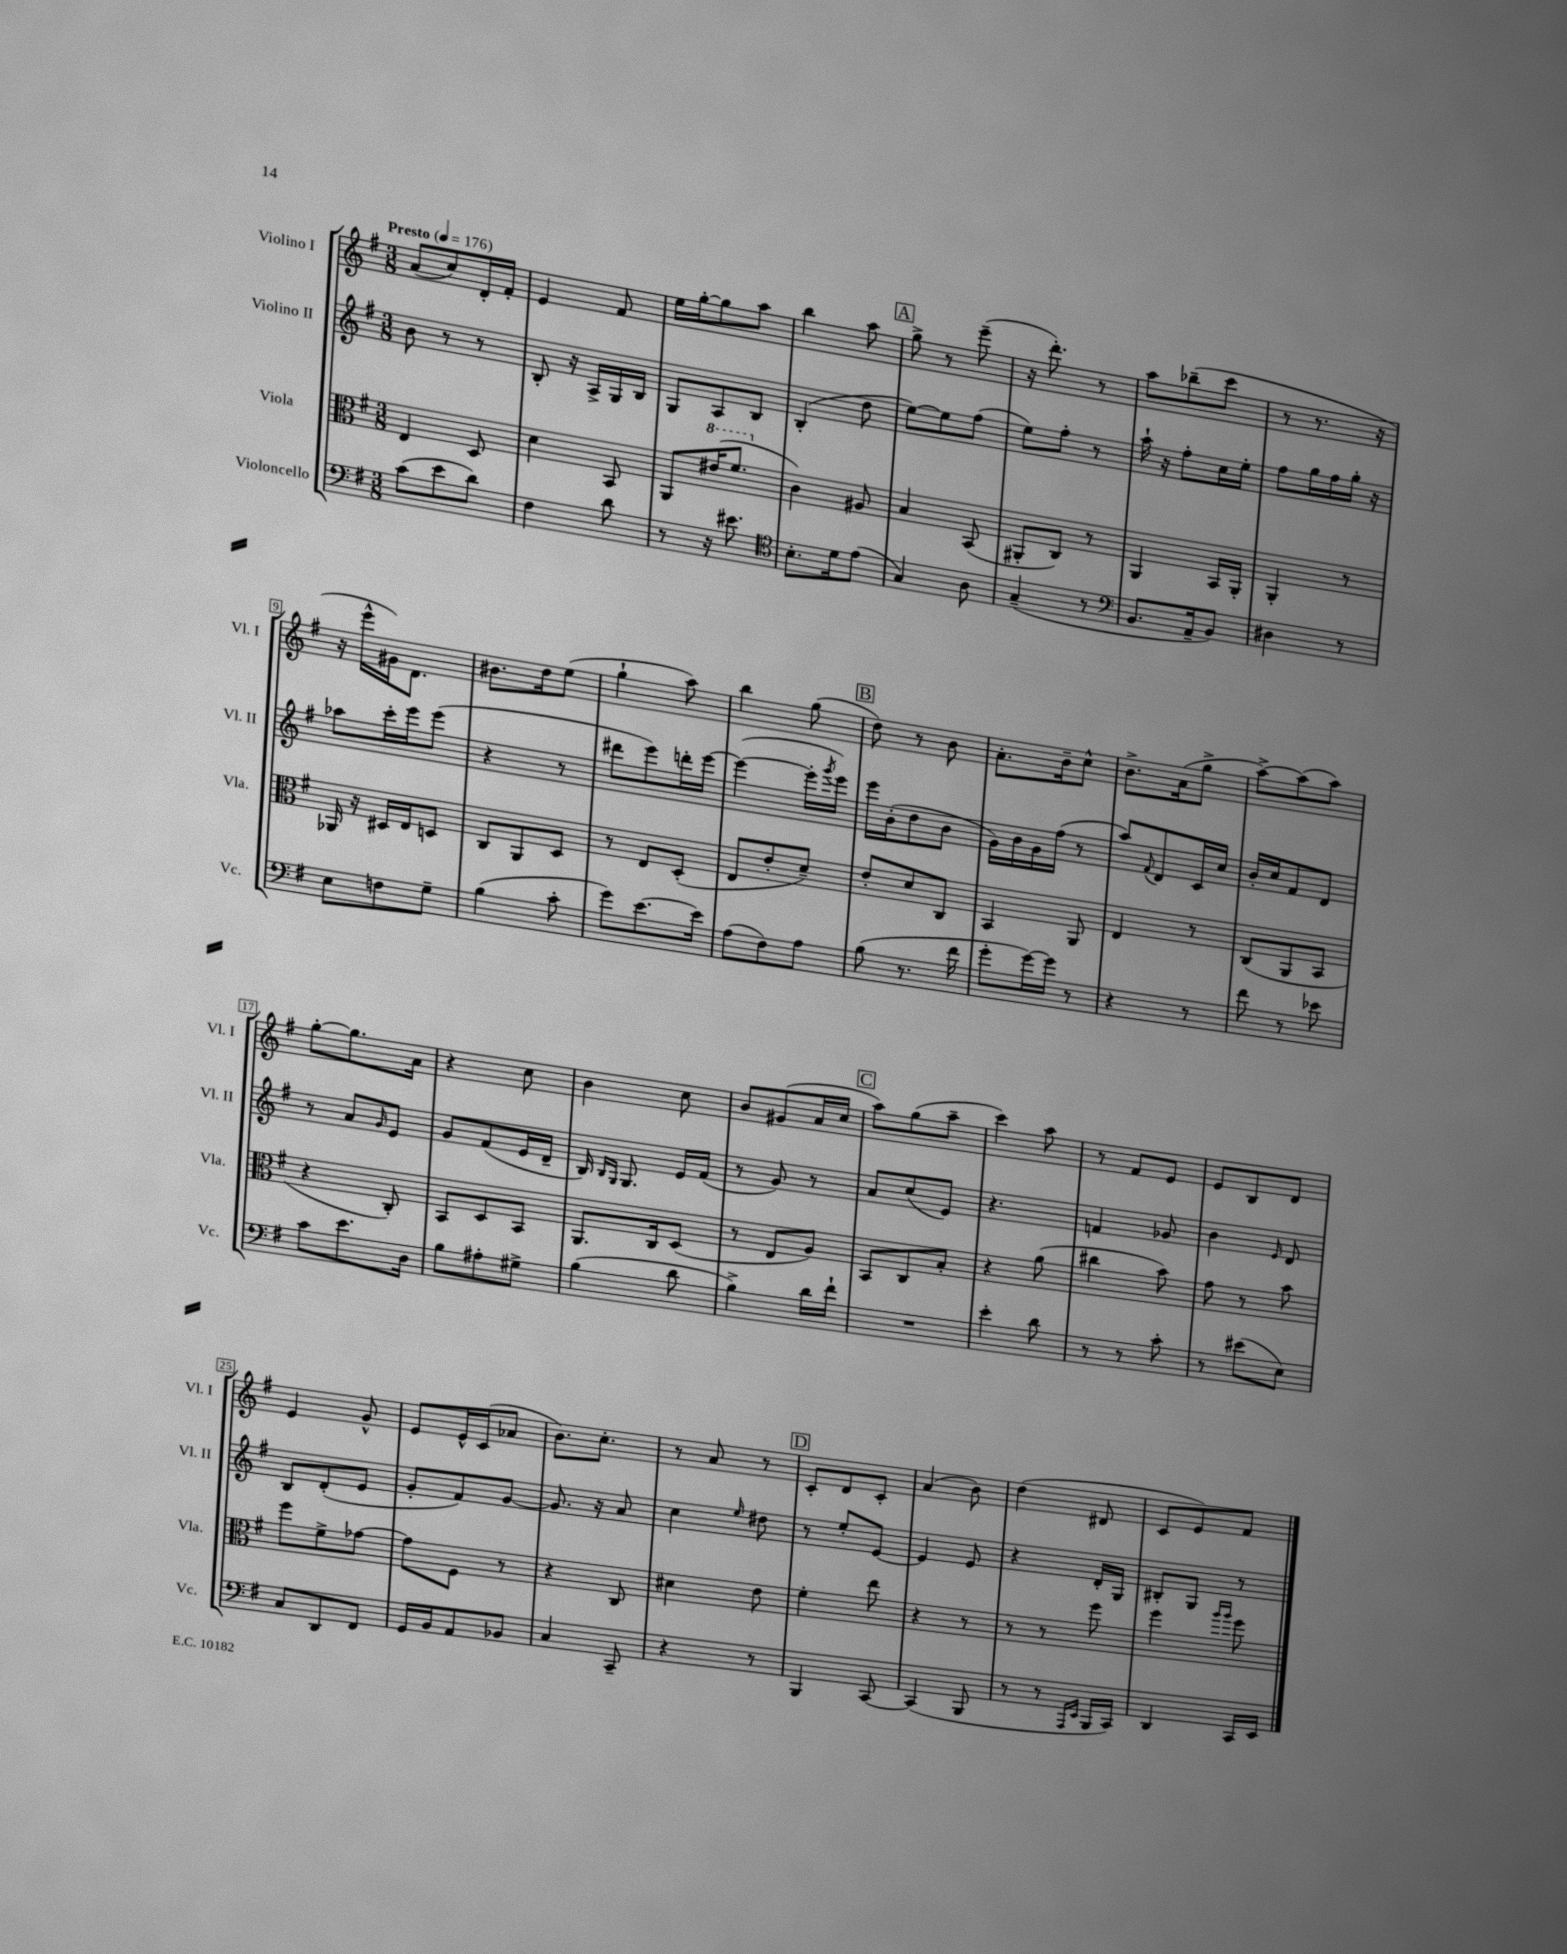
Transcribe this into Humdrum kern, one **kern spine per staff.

**kern	**kern	**kern	**kern
*staff4	*staff3	*staff2	*staff1
*clefF4	*clefC3	*clefG2	*clefG2
*k[f#]	*k[f#]	*k[f#]	*k[f#]
*M3/8	*M3/8	*M3/8	*M3/8
*MM176	*MM176	*MM176	*MM176
(8c	4E	8b	(8a
8e	.	8r	8cc)
8d)	8D	8r	16d'
.	.	.	16f#'
=	=	=	=
4F#	4d	8B'	4e
.	.	16r	.
.	.	16A^	.
8d	8BB	16G	8f#
.	.	16B	.
=	=	=	=
8r	8AA	8G	16ee
.	.	.	[16gg'
16r	(16ee#	8A	8gg]
8.e#	8.ff#	.	.
.	.	8B	8aa
=	=	=	=
*clefC4	*	*	*
8.B'	4c)	(4B'	4bb
16d	.	.	.
(8e	8A#	8dd	8aa
=	=	=	=
4G)	4B	[8ee)	8gg^
.	.	8ee]	8r
8A	(8BB	(8ff#	(8eee~
=	=	=	=
(4G~	8AA#'	8ee)	16r
.	.	.	8.ddd')
.	8C)	8ff#'	.
8r	8r	8r	8r
=	=	=	=
*clefF4	*	*	*
8.BB	4AA	16aa`	8aa
.	.	16r	.
.	.	8ff#'	(8bb-~
16AA~	.	.	.
8BB)	16BB	16cc	8ccc
.	16AA'	16ee'	.
=	=	=	=
4D#	4AA'	8ff#	8r
.	.	16gg	8.r
.	.	16ff#	.
8r	8r	16gg'	.
.	.	16r	16r
=	=	=	=
8E	16AA-	8aa-	16r
.	16r	.	16eee^^
8F	16D#	16ccc'	16g#)
.	16E	16eee	8.d
8G~	8D	(8eee	.
=	=	=	=
(4B	8C	4r	8.b#
.	8AA	.	.
.	.	.	16dd
8c'	8D	8r	(8ee
=	=	=	=
8g)	8r	8ddd#	4gg`
[8.e	8E	8eee)	.
.	(8D'	16ddd'	8aa)
16e]	.	[16eee	.
=	=	=	=
(8A	8E	(4eee_	4bb
8F#)	8e'	.	.
8A	8d~)	16eee']	(8gg
.	.	8qggg	.
.	.	16eee)	.
=	=	=	=
(8B	8e'	16eee	8dd)
.	.	(16b'	.
8.r	8d	8dd	8r
.	8C	8b	8b
16f#	.	.	.
=	=	=	=
8g'	4BB	16g)	8.a'
.	.	16b	.
[16g)	.	16g	.
16g]	.	(16ff#	16b~
8r	8AA	8r	8cc^^
=	=	=	=
4r	4E	8aa)	8.b^
.	.	8qqf#	.
.	.	8d	.
.	.	.	(16a
8r	8r	16c	8gg^
.	.	16cc	.
=	=	=	=
8f#	(8C	16b'	[8aa^)
.	.	16cc	.
8r	8AA	8f#	(8aa]
8e-	8BB	8d	8aa)
=	=	=	=
8c	4r	8r	[8gg'
8.e	.	8a	8.gg]
.	.	16qqg	.
.	8C')	8e	.
16D	.	.	16a
=	=	=	=
8B	8BB	8g	4r
8A#'	8D	(8f#	.
8G#^	8BB	16e	8cc
.	.	16d~	.
=	=	=	=
(4B	8.AA	16B)	4b
.	.	16qqB	.
.	.	16qqG	.
.	.	8.G	.
.	16C	.	.
8d	(8D	16e	8cc
.	.	(16f#	.
=	=	=	=
4B^)	8r	8r	8b
.	8E	8g)	(8g#
16d	8A)	8r	16a
16f#`	.	.	16cc
=	=	=	=
4.r	8BB	8a	8aa)
.	8C	(8cc	(8gg
.	8B'	8e)	8aa~
=	=	=	=
4e'	4r	4.r	4ccc)
8d	(8a	.	8aa
=	=	=	=
8r	4cc#	4f	8r
8r	.	.	8f#
8c'	8b)	8g-	8e
=	=	=	=
8r	8g	4b	8e
(8e#	8r	.	8B
.	.	16qqe	.
8E)	8b	8d	8d
=	=	=	=
8C	8ff#	8B	4e
8DD	8f#^	(8d'	.
8FF#	[8g-	8e	8g^^
=	=	=	=
16GG	8g-]	8g'	8e
16BB	.	.	.
8AA	8F#	8f#)	16e^^
.	.	.	(16c
8BB-	8r	[8g	8a-
=	=	=	=
4C	4r	8.g]	8.b)
.	.	16r	8.cc'
8CC~	8C	8a	.
=	=	=	=
4r	4d#	4cc	8r
.	.	.	8a
.	.	16qqee	.
8r	8e	8dd#	8r
=	=	=	=
4BBB	4f#'	8r	8c'
.	.	8ee'	8d
[8CC	8ee	[8e	8c'
=	=	=	=
(4CC]	4r	4e]	(4a
8BBB	8r	8e	8b)
=	=	=	=
8r	8r	4r	(4dd
8r	8r	.	.
16qqAAA	.	.	.
16qqEE	.	.	.
16BBB	8ff#	16d'	8d#
16CC)	.	16G	.
=	=	=	=
4DD	4ff#	8B#'	8c
.	.	8G	8e)
.	16qqaa	.	.
.	16qqaa	.	.
16CC	8ff#	8r	8f#
16EE	.	.	.
==	==	==	==
*-	*-	*-	*-
